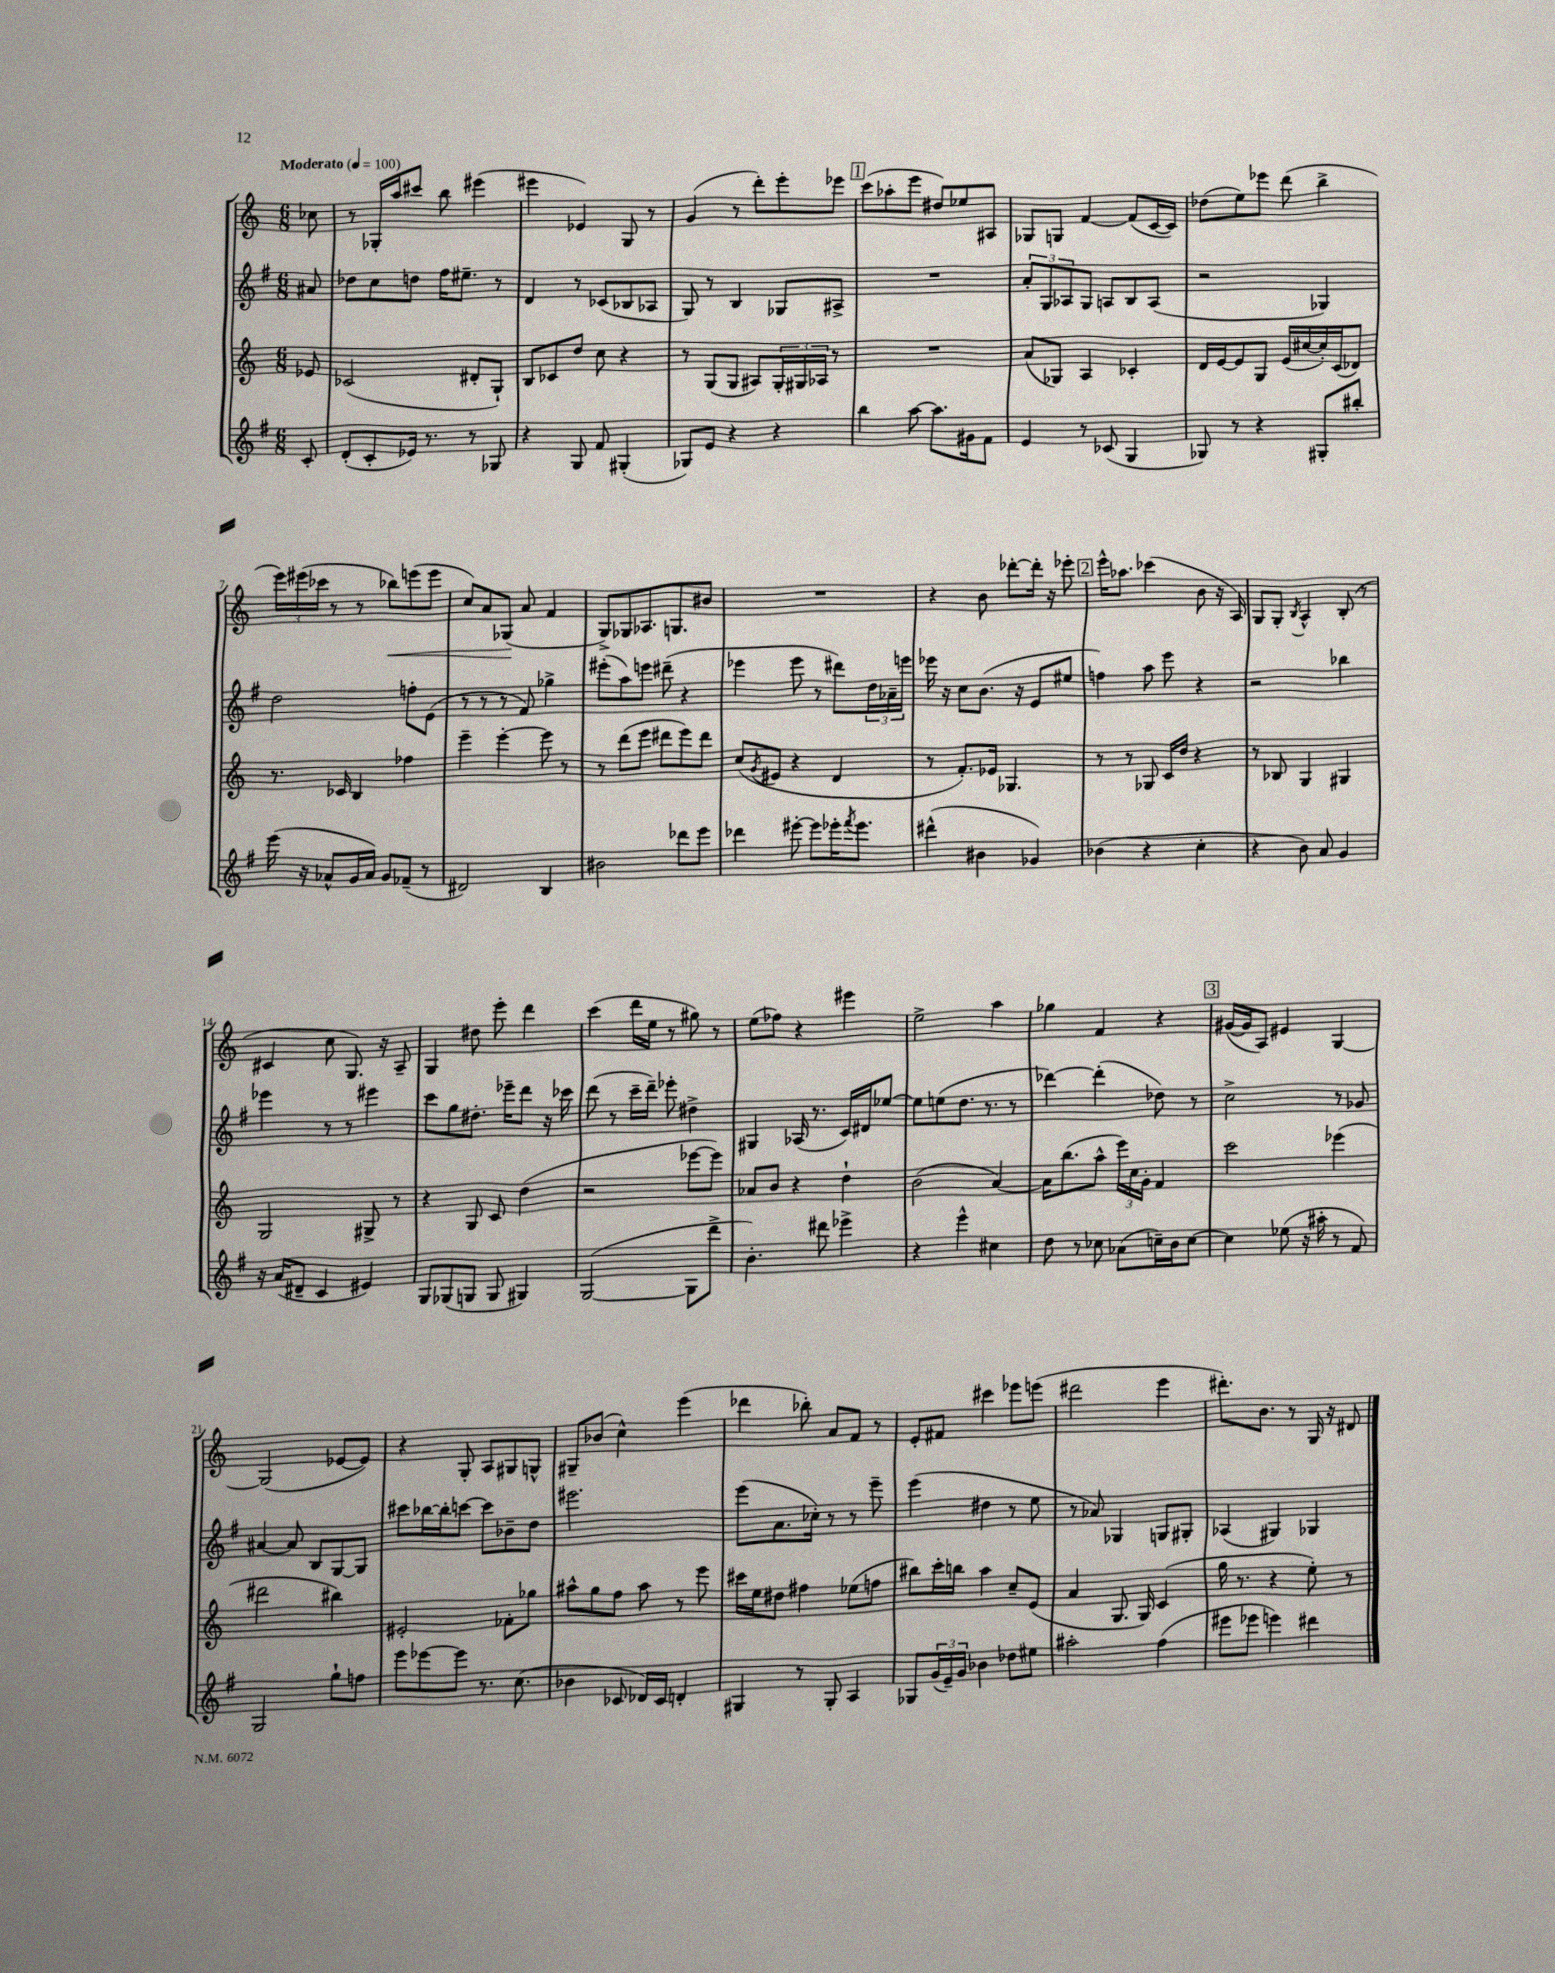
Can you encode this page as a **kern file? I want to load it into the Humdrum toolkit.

**kern	**kern	**kern	**kern
*staff4	*staff3	*staff2	*staff1
*clefG2	*clefG2	*clefG2	*clefG2
*k[f#]	*k[]	*k[f#]	*k[]
*M6/8	*M6/8	*M6/8	*M6/8
*MM100	*MM100	*MM100	*MM100
8c'/	8e-/	8a#/	8cc-\
=	=	=	=
(8d'/L	(2c-/	8dd-\L	8r
8c'/	.	8cc\	16G-'/LL
.	.	.	16aa/J
16e-/Jk)	.	8dd\J	8ccc#/J
8.r	.	.	.
.	.	16ff#\LK	8bb\
.	.	8.ee#~\J	.
8r	8d#'/L	.	(4eee#\
8G-/	8G`/J)	8r	.
=	=	=	=
4r	8B/L	4d/	4eee#\
.	8c-/	.	.
8G/	8dd/J	8r	4e-/)
8f#/	8cc\	(8c-/L	.
(4G#'/	4r	8B-/	8G/
.	.	8A-/J	8r
=	=	=	=
8G-/L)	8r	8G/)	(4g/
8e/J	(8G/L	8r	.
4r	8G/J	4B/	8r
.	8A#/L)	.	8ddd'\L)
4r	24G'/L	8G-/L	8eee'\
.	24G#/	.	.
.	24A-/JJ	.	.
.	8r	8A#^/J	8eee-\J
=	=	=	=
4bb\	2.r	2.r	(8ccc\L
.	.	.	8aa-'\
[8aa\	.	.	8eee\J
8.aa\]L	.	.	8dd#/L)
.	.	.	8ee-/
16g#\k	.	.	.
8f#\J	.	.	8A#/J
=	=	=	=
4e/	(8a/L	12a'/L	8G-/L
.	.	12G/	.
.	8G-/J)	.	8G/J
.	.	12A-/	.
8r	4A/	8G/J	[4f/
(8c-/	.	8A/L	.
4G/	4c-'/	8B/	(8f/]L
.	.	(8A/J	[16c/L
.	.	.	16c/]JJ)
=	=	=	=
8G-/)	16d/LL	2r	(8dd-\L
.	[16e/J	.	.
8r	8e/]	.	8ee\)
4r	8G/J	.	8eee-\J
.	(16e/LL	.	(8ddd\
.	[16cc#/	.	.
8G#'/L	16cc#'/])	4G-/)	4bb^\
.	(16c/J	.	.
8bb#'/J	8d-/J)	.	.
=	=	=	=
(16eee\	8.r	2dd\	24eee\LL)
.	.	.	(24eee#\
16r	.	.	.
.	.	.	24ccc-\JJ
8a-^^/L	.	.	8r
.	16c-/	.	.
16g/L	4B/	.	8r
16a-/JJ)	.	.	.
8g/L	.	.	8bb-\L)
(8f-~/J	4ff-\	8ff'\L	(8eee\
8r	.	(8e\J	8eee\J
=	=	=	=
2d#/)	4eee~\	8r	8cc/L)
.	.	8r	8a/
.	[4eee'\	8r	(8G-/J
.	.	8f#/)	8a/
4B/	8eee\]	4gg-^\	4f/
.	8r	.	.
=	=	=	=
2b#\	8r	(8eee#'\L	8G^/L)
.	(8ddd\L	8aa\)	8G-/
.	8eee\J	8eee\J	8.A-/
.	8ddd#\L	(8ddd#~\	.
.	.	.	8.G/
8ddd-\L	8eee\)	4r	.
8eee\J	8ddd#\J	.	8b#/J
=	=	=	=
4ddd-\	(8cc/L	4eee-\	2.r
.	8qg/	.	.
.	8e#/J	.	.
[8eee#'\	4r	8eee-\	.
8eee#\]L	.	8r	.
16eee-'\K	4d/	8ddd#\L)	.
8qfff#/	.	.	.
8.eee-\J	.	.	.
.	.	24dd\L	.
.	.	24a-~\	.
.	.	24eee\JJ	.
=	=	=	=
(4ddd#^^\	8r	16eee-\	4r
.	.	16r	.
.	8.f'/L)	8cc\L	.
4b#\	.	(8.b\J	8b\
.	16e-/Jk	.	.
.	4.G-/	.	[8ddd-'\L
.	.	16r	.
4g-/)	.	8e/L	16ddd-'\]Jk
.	.	.	16r
.	.	8ee#/J	8eee-'\
=	=	=	=
(4b-\	8r	4ff\)	16eee^^\LK
.	.	.	8.aa-\J
.	8r	.	.
4r	8G-/	8aa\	(4ccc-\
.	16c/LL	8eee\	.
.	16dd/JJ	.	.
4cc'\	4r	4r	8b\
.	.	.	16r
.	.	.	16A/)
=	=	=	=
4r	8r	2r	8G/L
.	8B-/	.	8G'/J
.	.	.	8qB/
8b\)	4G/	.	4A^^/
8a/	.	.	.
4g/	4G#/	4bb-\	(8B'/
.	.	.	8r
=	=	=	=
16r	2G/	4eee-\	4c#/
(16a/LK	.	.	.
8d#~/J	.	.	.
4c/	.	8r	8cc\
.	.	8r	8.G/)
4e#/)	8G#^/	4eee#\	.
.	.	.	16r
.	8r	.	8A~/
=	=	=	=
8G/L	4r	8ccc\L	4G/
(8G-/	.	8gg\	.
8G/J	8G/	8.dd#'\J	8dd#\
8G/	8c/	.	8eee'\
.	.	16eee-~\LK	.
4G#/)	(4dd\	8ddd\J	4ddd\
.	.	16r	.
.	.	16ccc-\	.
=	=	=	=
([2G/	2r	(8ddd\	(4ccc\
.	.	8r	.
.	.	16ccc~\LL	16ddd\LL
.	.	16ddd~\JJ)	16ee\JJ
.	.	8eee-'\	8r
8G\]L	[8eee-\L	4dd#^\	8gg#\)
8ddd^\J	8eee-\]J)	.	8r
=	=	=	=
4.b'\)	8a-/L	4G#/	(8ee\L
.	8b/J	.	8ff-\J)
.	4r	(16A-/	4r
.	.	8.r	.
8ddd#\	.	.	.
4eee-^\	4dd`\	16c/LL)	4eee#\
.	.	16d#/J	.
.	.	[8ee-/J	.
=	=	=	=
4r	(2b\	8ee-\]L	2ee^\
.	.	(8ee\	.
4eee^^\	.	8.dd\J	.
.	.	8.r	.
4cc#\	[4a/)	.	4aa\
.	.	8r	.
=	=	=	=
8dd\	16a\]LK	[4ddd-\)	4gg-\
.	(8.bb\	.	.
8r	.	.	.
8cc-\	8aa^^\J	(4ddd-'\]	4f/
(8a-\L	24eee\LL)	.	.
.	24cc\	.	.
.	24g'\JJ	.	.
16cc~\L)	4f/	8dd-\)	4r
16b\J	.	.	.
[8cc\J	.	8r	.
=	=	=	=
4cc\]	2ccc\	2cc^\	([16g#/LL
.	.	.	16g#/]J
.	.	.	8A/J)
(8ee-\	.	.	4e#/
16r	.	.	.
16aa#'\	.	.	.
8r	(4eee-\	8r	[4G/
8f#/)	.	8g-/	.
=	=	=	=
2G/	2ddd#\	[4a#/	(2G/]
.	.	8a#/]	.
.	.	8B/L	.
8gg`\L	4bb#\)	[8G/	[8e-/L
8ff\J	.	8G/]J	8e-/]J)
=	=	=	=
8eee\L	2e#'/	8ccc#\L	4r
[8eee-\	.	[16bb-\L	.
.	.	16bb-'\]J	.
8eee-\]J	.	[8ccc\J	8G'/
8.r	.	8ccc\]L	8A/L
.	8f-'\L	8b-~\	8G#/
(8.cc\	.	.	.
.	8gg-\J	8dd\J	8G^^/J
=	=	=	=
4b-\	8aa#^^\L	2.eee#\	8G#~/L
.	8gg\	.	(8b-/J
8c-/	8ff\J	.	4cc^^\)
16d-/LL)	8aa#\	.	.
16c-/JJ	.	.	.
4d'/	8r	.	(4eee\
.	8eee\	.	.
=	=	=	=
4G#/	16ccc#\LL	(8eee\L	4ddd-\
.	16ee\J	.	.
.	8dd#\J	8.a\	.
8r	4ff#\	.	8bb-'\)
.	.	16cc-'\Jk)	.
8G#'/	.	8r	8a/L
4A/	(8ee-\L	8r	8f/J
.	8ff\J	8eee~\	8r
=	=	=	=
8G-/L	8bb#\L)	(4eee\	8e'/L
(24g/L	16ccc'\L	.	8f#/J
24e~/)	.	.	.
.	16bb\JJ	.	.
24g/JJ	.	.	.
4b-\	4aa\	4dd#\	4ccc#\
8dd-\L	8cc~/L	8r	8eee-\L
8ee#\J	(8e/J	8ee\	(8eee\J
=	=	=	=
2aa#'\	4a/	8r	2ddd#\
.	.	8a-/)	.
.	8.G/	4G-/	.
.	16G/)	.	.
(4ff#\	(4c/	8G/L	4eee\
.	.	8G#'/J	.
=	=	=	=
8eee#\L	16gg\	(4A-/	8.ddd#'\L)
.	8.r	.	.
8eee-\J	.	.	.
.	.	.	8.b\J
4eee\)	4r	4G#/)	.
.	.	.	8r
4ddd#\	8ee'\)	4G-/	16G/
.	.	.	16r
.	8r	.	8d#/
==	==	==	==
*-	*-	*-	*-
